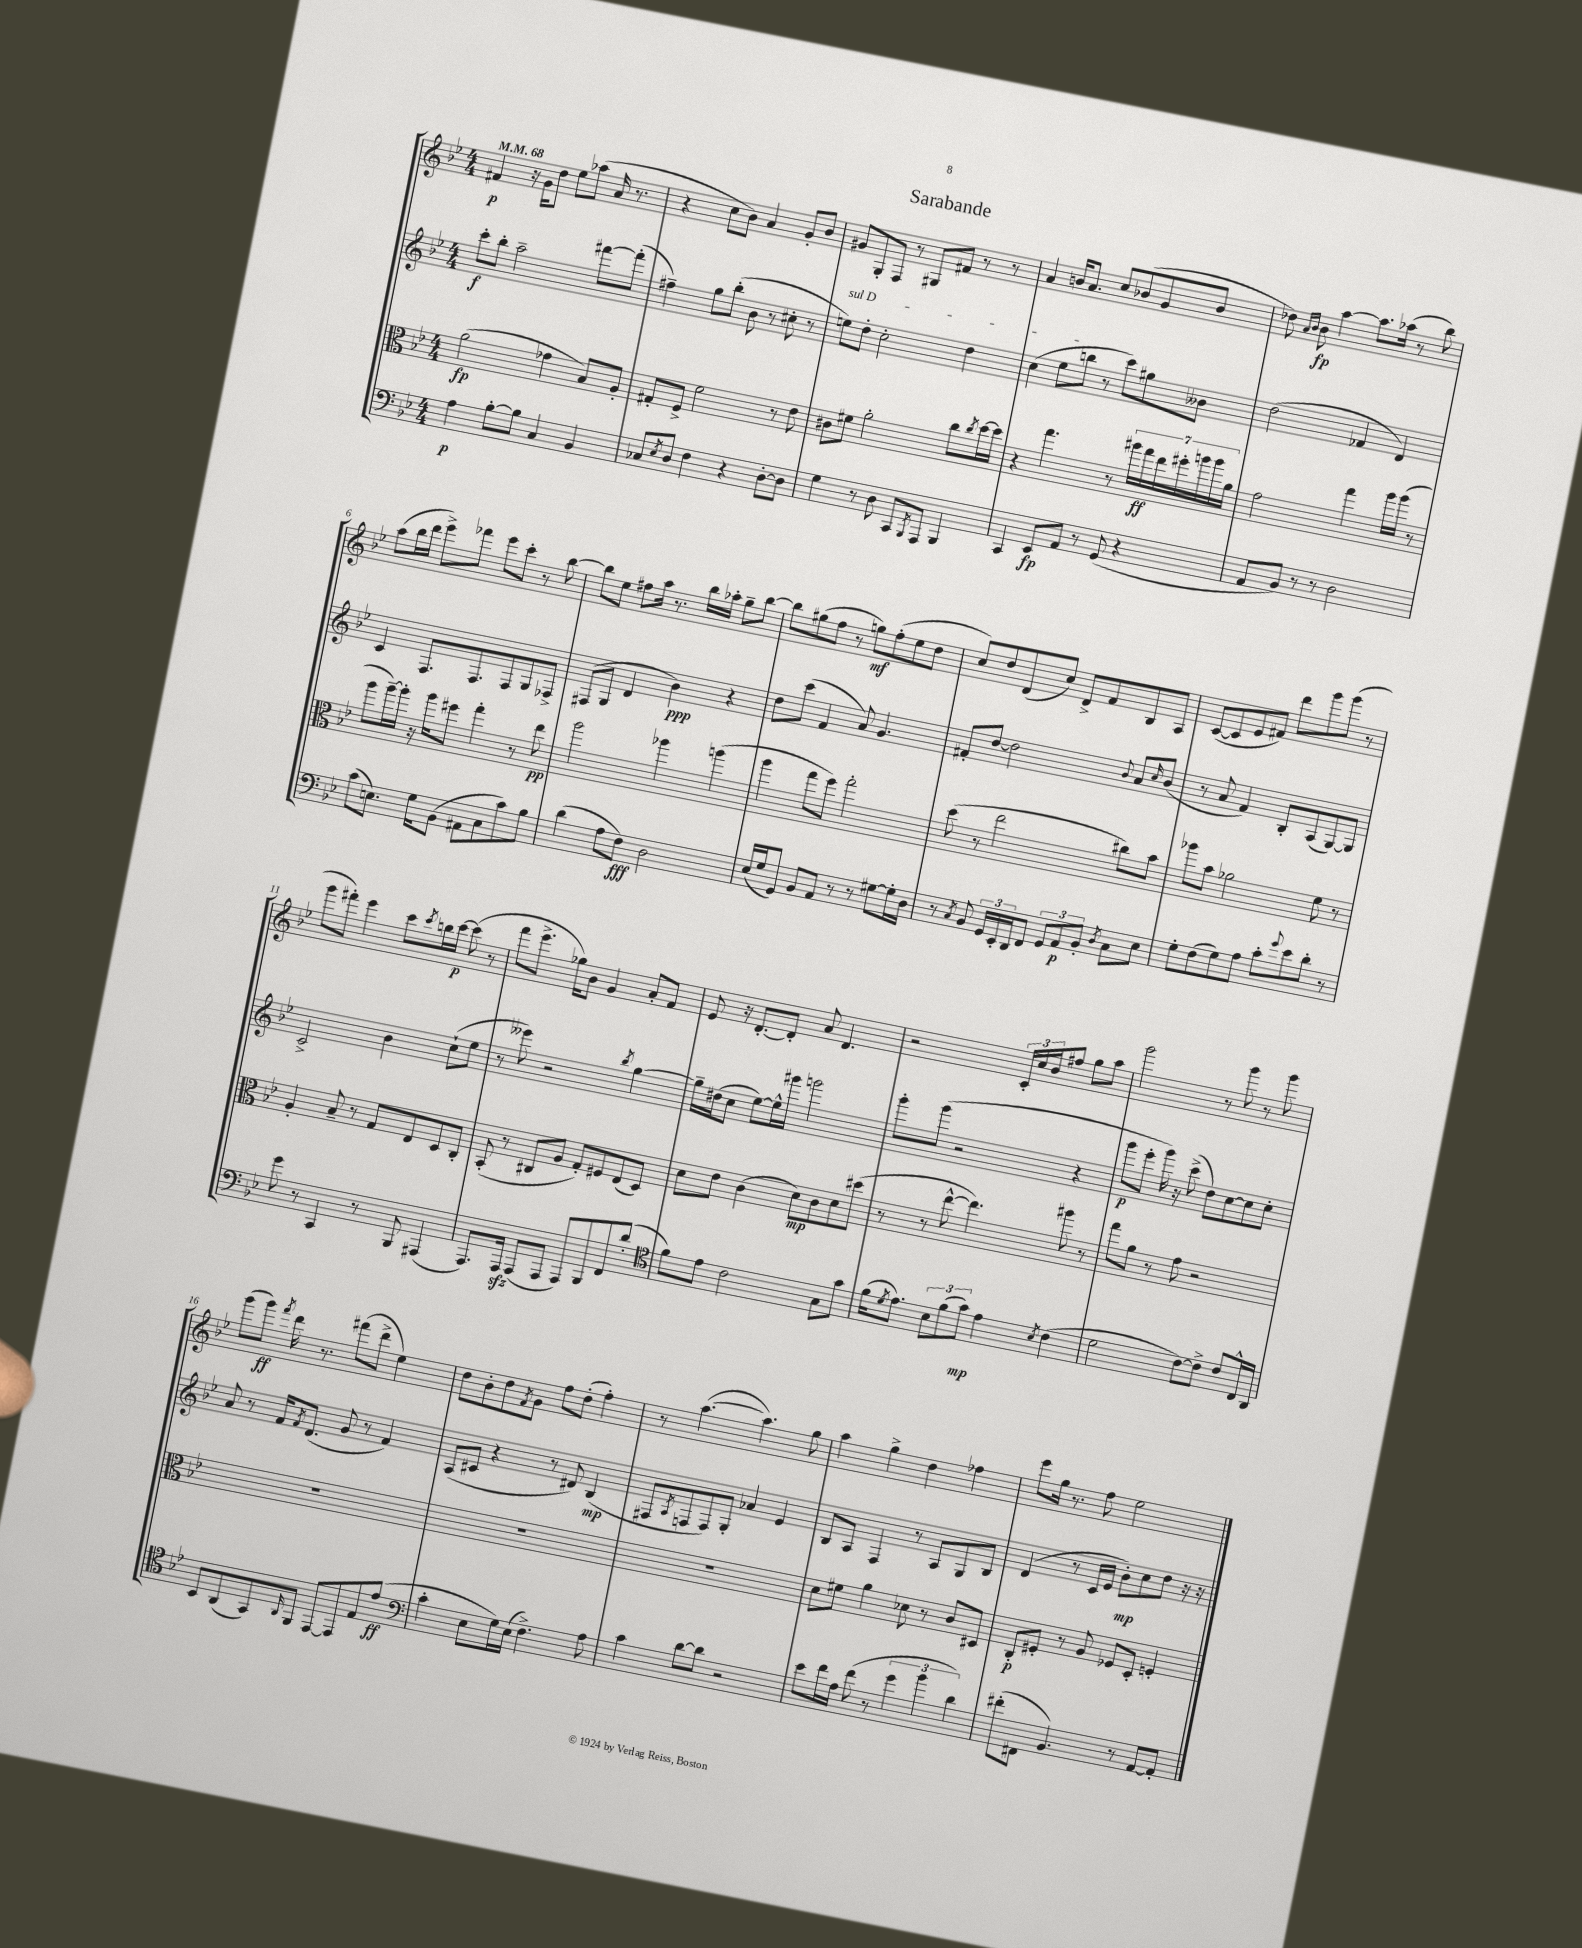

**kern	**dynam	**kern	**dynam	**kern	**dynam	**kern	**dynam
*part4	*part4	*part3	*part3	*part2	*part2	*part1	*part1
*staff4	*staff4	*staff3	*staff3	*staff2	*staff2	*staff1	*staff1
*clefF4	*	*clefC3	*	*clefG2	*	*clefG2	*
*k[b-e-]	*	*k[b-e-]	*	*k[b-e-]	*	*k[b-e-]	*
*M4/4	*	*M4/4	*	*M4/4	*	*M4/4	*
*MM68	*	*MM68	*	*MM68	*	*MM68	*
=1	=1	=1	=1	=1	=1	=1	=1
4A\	p	(2a\	fp	8ccc'\L	f	4f#X/	p
.	.	.	.	8bb-'\J	.	.	.
[8B-'\L	.	.	.	2aa~\	.	16r	.
.	.	.	.	.	.	16g\KL	.
8B-\J]	.	.	.	.	.	8dd\J	.
4C/	.	4g-X\	.	.	.	8ee-\L	.
.	.	.	.	.	.	(8aa-X\J	.
4BB-/	.	8B-/L)	.	[8fff#X\L	.	16a/	.
.	.	.	.	.	.	8.r	.
.	.	8A'/J	.	(8fff#'\J]	.	.	.
=2	=2	=2	=2	=2	=2	=2	=2
8C-X/L	.	8G#X'/L	.	4ff#X~\)	.	4r	.
8qE-/	.	.	.	.	.	.	.
8D/J	.	8F^/J	.	.	.	.	.
4F\	.	2f\	.	8gg\L	.	8cc\L	.
.	.	.	.	(8bb-'\J	.	8b-\J)	.
4r	.	.	.	8b-\	.	4a/	.
.	.	.	.	8r	.	.	.
[8D'\L	.	8r	.	8cc#X'\	.	8g'/L	.
8D\J]	.	8e-\	.	8r	.	8b-/J	.
=3	=3	=3	=3	=3	=3	=3	=3
!	!	!	!	!LO:TX:a:i:t=sul D	!	!	!
4G\	.	8c#X\L	.	8een\L)	.	8g#X/L	.
.	.	8f#X\J	.	8dd'\J	.	8G'/	.
8r	.	2a'\	.	2cc'\	.	8F/J	.
8D\	.	.	.	.	.	8r	.
8CC/L	.	.	.	.	.	8G#X/L	.
8qBBB-/	.	.	.	.	.	.	.
8AAA/J	.	.	.	.	.	8f#X/J	.
4BBB-/	.	8cc\L	.	4dd\	.	8r	.
.	.	8qcc/	.	.	.	.	.
.	.	[16dd\L	.	.	.	8r	.
.	.	16dd\JJ]	.	.	.	.	.
=4	=4	=4	=4	=4	=4	=4	=4
4CC/	.	4r	.	(4cc\	.	4a/	.
8EE-/L	fp	4.gg\	.	8ee-\L	.	16bn/KL	.
.	.	.	.	.	.	8.a/J	.
8AA/J	.	.	.	8bbn\J	.	.	.
8r	.	.	.	8r	.	8cc/L	.
(8GG/	.	8r	.	8ccc\L)	.	(8b-X/	.
4r	.	28aa#X\LL	.	8gg#X\	.	8g/	.
.	.	28gg\	ff	.	.	.	.
.	.	28ee-\	.	.	.	.	.
.	.	28ff#X'\	.	.	.	.	.
.	.	.	.	8b--X\J	.	8b-/J	.
.	.	28aan\	.	.	.	.	.
.	.	28aa\	.	.	.	.	.
.	.	28a\JJ	.	.	.	.	.
=5	=5	=5	=5	=5	=5	=5	=5
8AA/L	.	2g\	.	(2dd\	.	8dd-X\)	.
.	.	.	.	.	.	16qqa/LL	.
.	.	.	.	.	.	16qqb-/JJ	.
8BB-/J)	.	.	.	.	.	8b-\	fp
8r	.	.	.	.	.	[4aa\	.
8r	.	.	.	.	.	.	.
2D\	.	4gg\	.	4f-X/	.	8.aa\L]	.
.	.	.	.	.	.	(16aa-X\Jk	.
.	.	16aa\LL	.	4d/)	.	8r	.
.	.	(16aa\JJ	.	.	.	.	.
.	.	8r	.	.	.	8bb-\)	.
!!LO:LB:g=z
=6	=6	=6	=6	=6	=6	=6	=6
(8c\L	.	8aa\L	.	4c/	.	(8aa\L	.
8.En\J)	.	[16aa~\L)	.	.	.	16bb-\L	.
.	.	16aa'\JJ]	.	.	.	16ddd\JJ	.
.	.	16r	.	8.F/L	.	8eee-^\L)	.
16G\KL	.	16aa\KL	.	.	.	.	.
(8BB-\J	.	8ff#X\J	.	.	.	8fff-X\J	.
.	.	.	.	8.F/	.	.	.
8AA#X\L	.	4gg'\	.	.	.	8eee-\L	.
8C\	.	.	.	8F/	.	8ccc'\J	.
8c\)	.	8r	.	8G/	.	8r	.
8B-\J	.	8ee-\	pp	8F-X^/J	.	[8bb-\	.
=7	=7	=7	=7	=7	=7	=7	=7
(4d\	.	2aa\	.	(8F#X/L	.	8bb-\L]	.
.	.	.	.	8G/J	.	8ee-\J	.
8A\L	.	.	.	4d/	.	8ff#X\L	.
8F\J)	fff	.	.	.	.	16aa\Jk	.
.	.	.	.	.	.	8.r	.
2D\	.	4aa-X\	.	4b-\)	ppp	.	.
.	.	.	.	.	.	16bb-\LL	.
.	.	.	.	.	.	16aa-X'\JJ	.
.	.	(4aan\	.	4r	.	8gg~\L	.
.	.	.	.	.	.	[8bb-\J	.
=8	=8	=8	=8	=8	=8	=8	=8
(16E-/LL	.	4aa\	.	8dd\L	.	8bb-\L]	.
16G/J	.	.	.	.	.	.	.
8GG/J)	.	.	.	(8ccc\J	.	(8gg#X\	.
8BB-/L	.	8gg\L	.	4f/	.	8ff\J	.
8AA/J	.	8ff\J)	.	.	.	8r	.
8r	.	2gg'\	.	8a/)	.	8ggn\L)	mf
8r	.	.	.	4.g/	.	(8ff'\	.
[8G#X\L	.	.	.	.	.	8ee-\	.
16G#'\L]	.	.	.	.	.	8dd\J	.
16D\JJ	.	.	.	.	.	.	.
=9	=9	=9	=9	=9	=9	=9	=9
8r	.	(8dd\	.	8f#X'/L	.	8cc/L)	.
8qC/	.	.	.	.	.	.	.
8BB-/	.	8r	.	[8dd/J	.	8dd/	.
24GG/LL	.	2ee-\	.	2dd\]	.	(8d/	.
24EE-'/	.	.	.	.	.	.	.
24DD/J	.	.	.	.	.	.	.
8FF/J	.	.	.	.	.	8cc/J)	.
12GG/L	.	.	.	.	.	8d^/L	.
12AA/	p	.	.	.	.	.	.
.	.	.	.	.	.	8f/	.
12BB-'/J	.	.	.	.	.	.	.
8qD/	.	.	.	8qqb-/	.	.	.
8C\L	.	8cc#X\L)	.	8a/L	.	8B-/	.
.	.	.	.	16qqcc/	.	.	.
8E-\J	.	8b-\J	.	(8b-/J	.	8A/J	.
=10	=10	=10	=10	=10	=10	=10	=10
8G'\L	.	8aa-X\L	.	8r	.	([8c/L	.
(8F\	.	8b-\J	.	8a/	.	8c/]	.
8G\)	.	2a-X\	.	4f/)	.	8e-/	.
8A\J	.	.	.	.	.	8f#X/J)	.
8c'\L	.	.	.	8B-'/L	.	8ddd\L	.
8qqg/	.	.	.	.	.	.	.
8e-\	.	.	.	(8A/	.	8ggg\	.
8d'\J	.	8f\	.	[8G/)	.	(8ggg\J	.
8r	.	8r	.	8G/J]	.	8r	.
!!LO:LB:g=z
=11	=11	=11	=11	=11	=11	=11	=11
8g\	.	4A'/	.	2c^/	.	8ggg\L	.
8r	.	.	.	.	.	8fff#X'\J)	.
4CC/	.	8B-~/	.	.	.	4eee-\	.
.	.	8r	.	.	.	.	.
8r	.	8G/L	.	4b-\	.	8ccc\L	.
.	.	.	.	.	.	8qccc/	.
8BBB-/	.	8E-/	.	.	.	16bbn\L	.
.	.	.	.	.	.	[16ccc\JJ	p
(4AAA#X/	.	8D/	.	(8cc`\L	.	(8ccc\]	.
.	.	8C'/J	.	8ee-\J	.	8r	.
=12	=12	=12	=12	=12	=12	=12	=12
8.AAA/L)	.	(8BB-'/	.	8r	.	8fff\L	.
.	.	8r	.	8eee--X\)	.	8.eee-^\J	.
16AAAzz/Jk	.	.	.	.	.	.	.
(8AAA/L	.	8C#X/L	.	2r	.	.	.
.	.	.	.	.	.	16gg-X\KL)	.
8AAA/J	.	8A/J	.	.	.	8b-\J	.
8AAA/L)	.	8G'/L)	.	.	.	4g/	.
8BBB-/	.	8F#X/	.	.	.	.	.
.	.	.	.	8qbb-/	.	.	.
8FF/	.	(8E-/	.	[4gg\	.	8a'/L	.
(8d'/J	.	8D/J)	.	.	.	8f/J	.
=13	=13	=13	=13	=13	=13	=13	=13
*clefC4	*	*	*	*	*	*	*
8f\L)	.	8d\L	.	16gg~\LL]	.	8e-/	.
.	.	.	.	(16dd#X\J	.	.	.
8e-\J	.	8e-\J	.	8cc\J	.	16r	.
.	.	.	.	.	.	[8.d'/L	.
2c\	.	(4c\	.	[8ee-\L)	.	.	.
.	.	.	.	16ee-^^\L]	.	8d'/J]	.
.	.	.	.	16ggg#X\JJ	.	.	.
.	.	8d\L)	mp	2gggn\	.	8a/	.
.	.	8c\	.	.	.	4.d/	.
8G\L	.	8d\	.	.	.	.	.
8g\J	.	(8dd#X\J	.	.	.	.	.
=14	=14	=14	=14	=14	=14	=14	=14
(16f\KL	.	8r	.	8ggg'\L	.	2r	.
8qd/	.	.	.	.	.	.	.
8.e-\J)	.	.	.	.	.	.	.
.	.	8r	.	(8ggg\J	.	.	.
12B-\L	.	[8ee-^^\	.	2r	.	.	.
(12f\	.	.	.	.	.	.	.
.	.	4.ee-\])	.	.	.	.	.
12g\J)	mp	.	.	.	.	.	.
4e-\	.	.	.	.	.	24c'/LL	.
.	.	.	.	.	.	24cc/	.
.	.	.	.	.	.	24b-/J	.
.	.	.	.	.	.	8ff#X/J	.
8qB-/	.	.	.	.	.	.	.
(4c\	.	8aa#X\	.	4r	.	8gg\L	.
.	.	8r	.	.	.	8aa\J	.
=15	=15	=15	=15	=15	=15	=15	=15
2d\	.	8gg\L	.	8ggg\L	p	2ggg\	.
.	.	8a\J	.	8eee-'\J	.	.	.
.	.	8r	.	16ggg\)	.	.	.
.	.	.	.	16r	.	.	.
.	.	8g\	.	(8ccc^\	.	.	.
[8c\L)	.	2r	.	8dd\L)	.	8r	.
8c^\J]	.	.	.	[8cc\	.	8ggg\	.
8c/L	.	.	.	8cc\]	.	8r	.
16C^^/L	.	.	.	8cc'\J	.	8ggg\	.
16AA/JJ	.	.	.	.	.	.	.
!!LO:LB:g=z
=16	=16	=16	=16	=16	=16	=16	=16
8BB-/L	.	1r	.	8a/	.	(8ggg\L	.
(8AA/	.	.	.	8r	.	8ggg\J)	ff
.	.	.	.	.	.	8qfff/	.
8GG/)	.	.	.	16f/KL	.	16ddd\	.
.	.	.	.	8qf/	.	.	.
.	.	.	.	(8.d/J	.	8.r	.
16qqAA/	.	.	.	.	.	.	.
8FF/J	.	.	.	.	.	.	.
[8EE-/L	.	.	.	8g/	.	(8fff#X\L	.
8EE-/]	.	.	.	8r	.	8ddd^\J	.
8E-/	.	.	.	4f/)	.	4ee-\)	.
(8e-/J	ff	.	.	.	.	.	.
=17	=17	=17	=17	=17	=17	=17	=17
*clefF4	*	*	*	*	*	*	*
4c'\	.	1r	.	(8A/L	.	8dd\L	.
.	.	.	.	8c#X/J	.	8b-'\	.
8E-\L	.	.	.	4r	.	8dd\	.
.	.	.	.	.	.	8qf/	.
16G\L)	.	.	.	.	.	8g\J	.
(16E-\JJ	.	.	.	.	.	.	.
4.F^\)	.	.	.	8r	.	8ff\L	.
.	.	.	.	8d#X/)	.	(8dd'\J	.
.	.	.	.	(4B-/	mp	4ff'\)	.
8A\	.	.	.	.	.	.	.
=18	=18	=18	=18	=18	=18	=18	=18
4c\	.	1r	.	8F#X/L	.	8r	.
.	.	.	.	8qA/	.	.	.
.	.	.	.	8Fn/	.	([4.aa\	.
[8d\L	.	.	.	8F/)	.	.	.
8d\J]	.	.	.	8G'/J	.	.	.
2r	.	.	.	4a-X/	.	4.aa\])	.
.	.	.	.	4e-/	.	.	.
.	.	.	.	.	.	8gg\	.
=19	=19	=19	=19	=19	=19	=19	=19
8e-\L	.	8d\L	.	8B-/L	.	4aa\	.
16f\L	.	8f#X\J	.	8A/J	.	.	.
16A\JJ	.	.	.	.	.	.	.
(8f\	.	4a\	.	4F/	.	4gg^\	.
8r	.	.	.	.	.	.	.
6g\	.	8d-X\	.	8r	.	4dd\	.
.	.	8r	.	8A/L	.	.	.
6b-\	.	.	.	.	.	.	.
.	.	8c/L	.	8G/	.	4ff-X\	.
6d\)	.	.	.	.	.	.	.
.	.	8D#X/J	.	8B-/J	.	.	.
=20	=20	=20	=20	=20	=20	=20	=20
(8f#X'\L	.	8C'/L	p	(4d/	.	8eee-\L	.
8FF#X\J	.	8F#X'/J	.	.	.	16gg\Jk	.
.	.	.	.	.	.	8.r	.
4.BB-/)	.	8r	.	8r	.	.	.
.	.	8A/	.	16c/LL	.	8ff\	.
.	.	.	.	16e-/JJ	.	.	.
.	.	8F-X/L	.	8b-'\L)	mp	2ee-\	.
8r	.	8D'/J	.	8cc\	.	.	.
[8AA/L	.	4Fn'/	.	8dd\J	.	.	.
8AA'/J]	.	.	.	16r	.	.	.
.	.	.	.	16r	.	.	.
==	==	==	==	==	==	==	==
*-	*-	*-	*-	*-	*-	*-	*-
